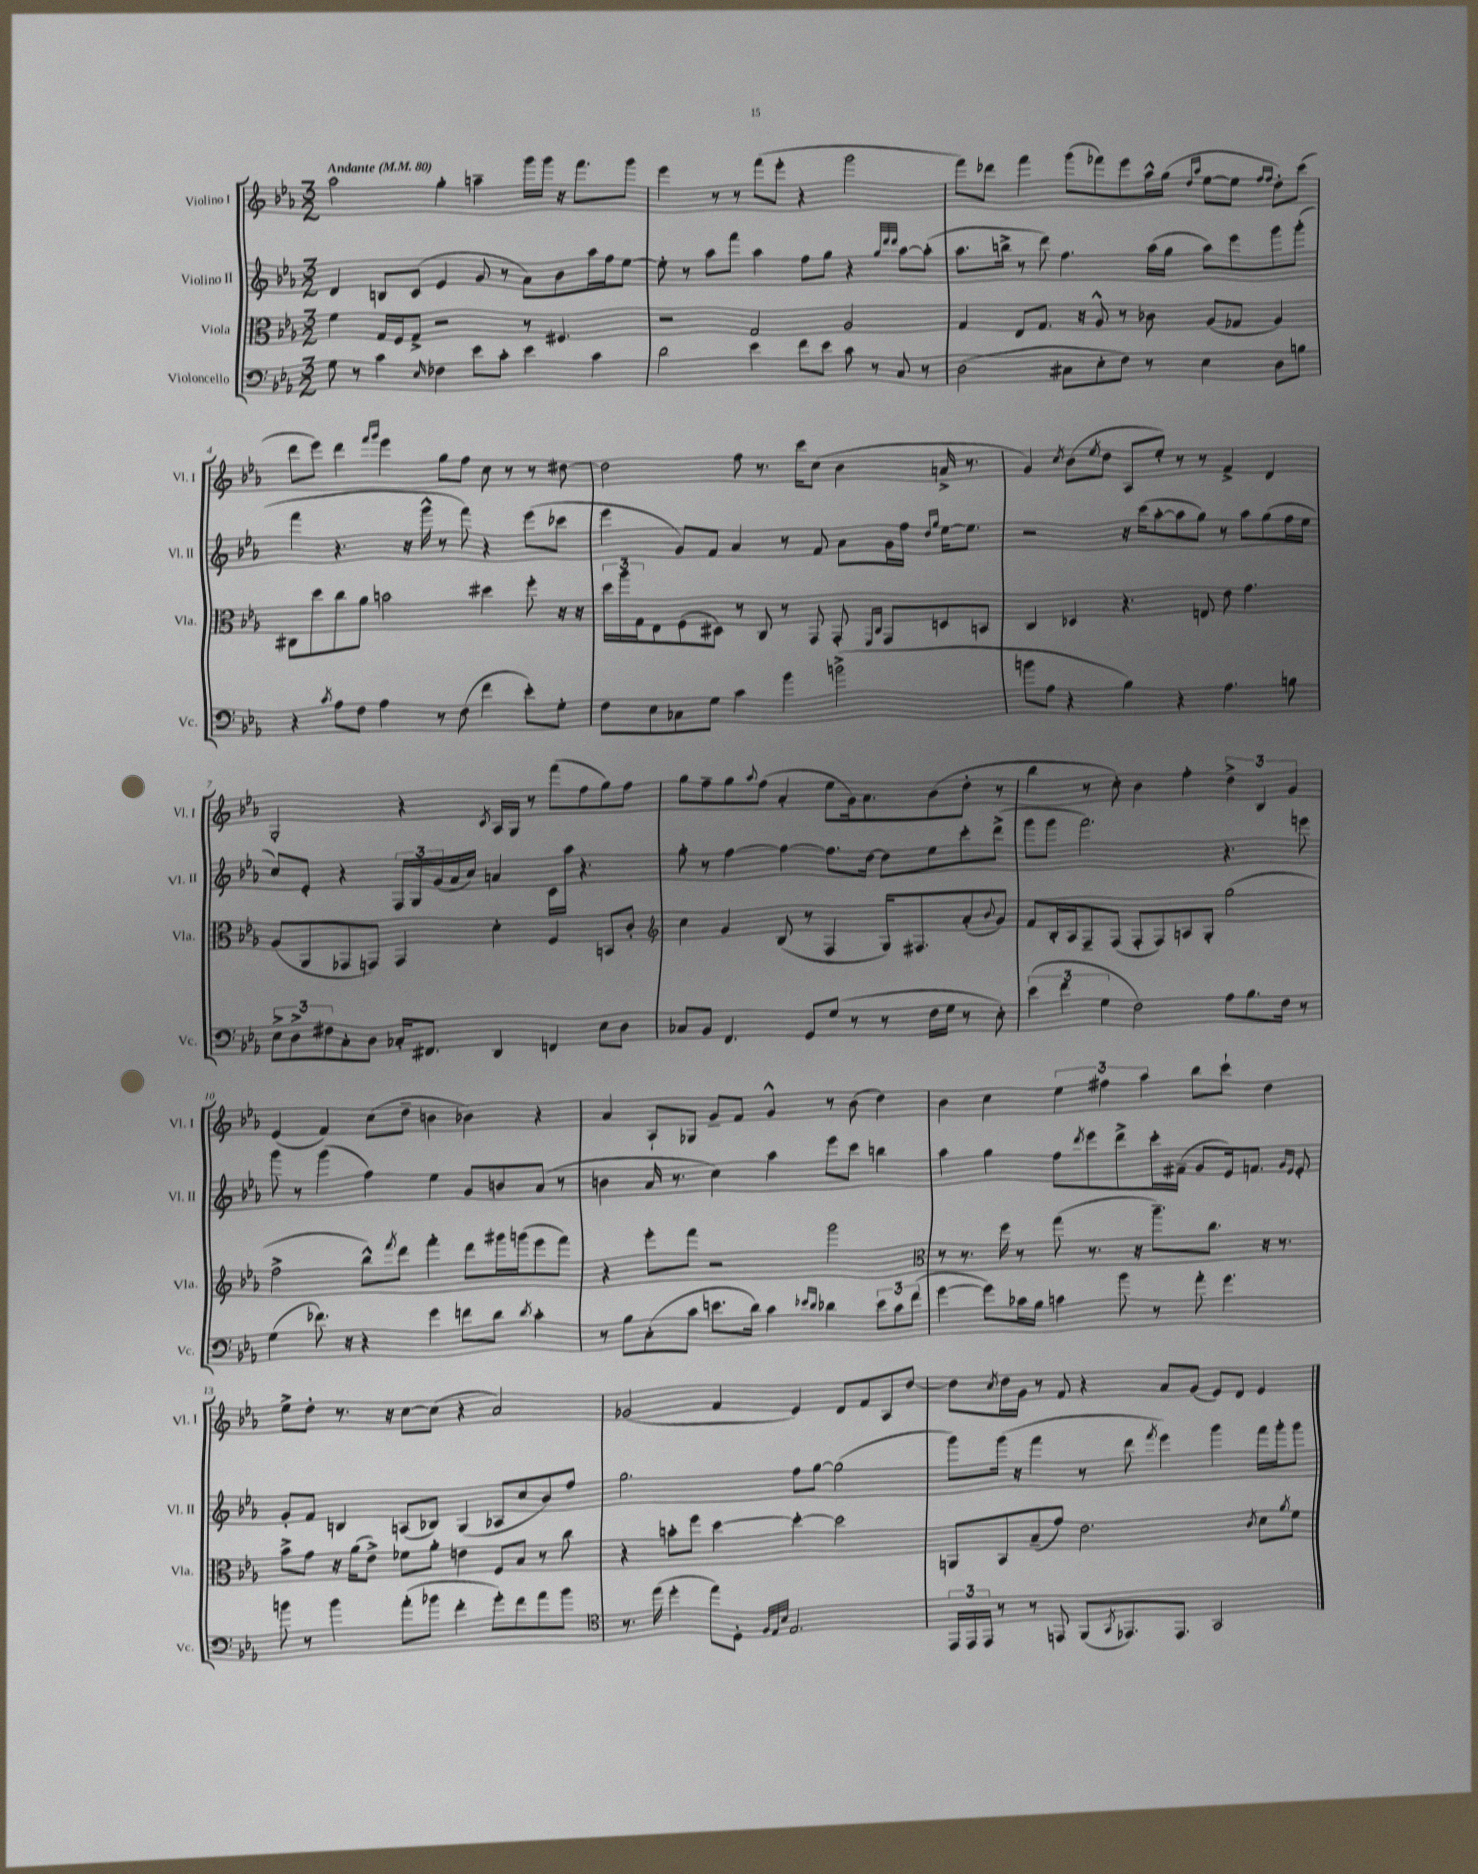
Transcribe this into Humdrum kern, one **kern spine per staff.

**kern	**kern	**kern	**kern
*staff4	*staff3	*staff2	*staff1
*clefF4	*clefC3	*clefG2	*clefG2
*k[b-e-a-]	*k[b-e-a-]	*k[b-e-a-]	*k[b-e-a-]
*M3/2	*M3/2	*M3/2	*M3/2
*MM80	*MM80	*MM80	*MM80
8G	4f	4d	2aa-
8r	.	.	.
4c	16G	8B	.
.	16F	.	.
.	8G^	(8c	.
16qqE-	.	.	.
4F-	2r	4e-	4gg'
8e-	.	8g	4aa~
8c'	.	8r	.
4e-	8r	8a-)	16ggg
.	.	.	16ggg
.	4.F#	8b-	16r
.	.	.	8.fff
4c	.	16aa-	.
.	.	16ff	.
.	.	[8ee-	8ggg
=	=	=	=
2d	2r	8ee-']	4eee-
.	.	8r	.
.	.	8aa-	8r
.	.	8fff	8r
4e-	2G	4aa-	(8fff
.	.	.	8eee-'
8f	.	8ff	4r
8e-	.	8gg	.
8c	2A-	4r	2ggg
8r	.	.	.
.	.	32qqgg	.
.	.	32qqddd	.
.	.	32qqddd	.
8C	.	[8aa-	.
8r	.	(8aa-']	.
=	=	=	=
(2D	4G	8.aa-	8fff)
.	.	.	8ddd-
.	.	16bb^	.
.	8E-	8r	4fff
.	8.G	8ddd)	.
8C#	.	4.ff	(8ggg
.	16r	.	.
8E-'	8A-^^	.	8fff-)
8F)	8r	.	8eee-
8r	8c-	(16aa-	16aa-^^
.	.	16gg	(16gg
.	.	.	16qqdd
.	.	.	16qqaa-
4E-	(8A-	8aa-)	[8ee-
.	8G-	8eee-	8ee-]
.	.	.	16qqff
.	.	.	16qqff
8D	4A-)	8ggg	8dd')
8B	.	(8ggg'	(8ccc
=	=	=	=
4r	8C#	4fff	8ddd
.	8dd	.	8eee-)
8qc	.	.	.
8A-	8cc	4.r	4ddd
8F	8a-	.	.
.	.	.	16qqfff
.	.	.	16qqggg
4A-	2b	.	4eee-
.	.	16r	.
.	.	16ggg^^	.
8r	.	8r	8gg
(8F	.	8fff)	8ff
4f	4dd#	4r	8cc
.	.	.	8r
8e-')	8ff'	(8eee-	8r
8G'	16r	8ccc-	[8dd#
.	16r	.	.
=	=	=	=
8F	24dd	4eee-	2dd#]
.	24aa-	.	.
.	24G	.	.
8E-	8E-	.	.
8C-	(8F	8g)	.
8G	8D#)	8f	.
4c	8r	4a-	8ff
.	8C	.	8.r
4b-	8r	8r	.
.	.	.	16ccc
.	8GG	8f	(8cc
(2b^	8GG'	8a-	4b-
.	16qqFF	.	.
.	16qqC	.	.
.	8GG	16g	.
.	.	16ff	.
.	.	16qqdd	.
.	.	16qqgg	.
.	8D	[16ee-	16a^
.	.	8.ee-]	8.r
.	8BB	.	.
=	=	=	=
8b	4C	2r	4g)
8A-	.	.	.
.	.	.	8qcc
4r	4D-	.	(8b-
.	.	.	8qee-
.	.	.	8dd
4B-)	4.r	16r	8A-
.	.	(16ccc	.
.	.	[8aa-'	8ee-')
4r	.	8aa-]	8r
.	8E	8gg)	8r
4.A-	8e-	8r	4f^
.	4.g	8aa-	.
.	.	(8gg	4d
8B	.	16ff	.
.	.	16ee-	.
=	=	=	=
12E-^	(8A-	8cc)	2G'
12D^	.	.	.
.	8AA-	8e-'	.
12F#	.	.	.
8C'	8GG-	4r	.
8D	8GG)	.	.
16C-'	4GG	24F	4r
.	.	24G	.
8.FF#	.	.	.
.	.	(24g	.
.	.	16a-	.
.	.	16cc)	.
.	.	.	8qc
4DD	4d'	4a	16A-
.	.	.	16G
.	.	.	8r
4FF	4F	16c	(8fff
.	.	16aa-	.
.	.	4.r	8ff
8E-	8BB	.	8gg)
8D	8c'	.	8ff
=	=	=	=
*	*clefG2	*	*
8C-	4cc	8gg'	8gg
8BB-	.	8r	8ff~
4.FF	4g	[4ff	8gg
.	.	.	8qqaa-
.	.	.	(8ff
.	(8B-	4ff_	4a-'
8GG	8r	.	.
(8G	4F	8.ff]	8ee-
8r	.	.	16g)
.	.	[16dd	8.a-
8r	16G)	8dd]	.
.	8.F#	.	.
16F	.	8ee-	(8b-
16G	.	.	.
8r	(8a-'	8ccc'	8dd'
.	8qqb-	.	.
8E-')	8g)	(8ddd^	8r
=	=	=	=
(6e-	8f	8ggg	4bb-
.	16B-'	8ggg	.
6f	.	.	.
.	16A-	.	.
.	8F~	2.fff)	8r
6G	.	.	.
.	(8F	.	8cc')
2F)	8F'	.	4b-
.	8F)	.	.
.	8A	.	4ff'
.	8G'	.	.
8A-	(2gg	4.r	6dd^
8.B-	.	.	.
.	.	.	6B-
16F	.	.	.
.	.	.	6g
8r	.	8eee	.
=	=	=	=
(4G	2ff^	8ggg	(4e-
.	.	8r	.
8.f-)	.	(4ggg	4f)
16r	.	.	.
4r	8bb-^^)	4ff)	(8cc
.	8qfff	.	.
.	8ddd	.	8dd~
4g	4fff'	4ee-	4b
8f	8ddd	8g	4b-)
8d	16ggg#	8b	.
.	(16ggg	.	.
8qd	.	.	.
4c'	8eee-	(8a-	4r
.	8fff)	8r	.
=	=	=	=
8r	4r	4b	4a-
8B-	.	.	.
(8C'	8eee-'	16a-	8A-`
.	.	8.r	.
8c	8fff	.	8G-
8.e	2r	4cc)	8g~
.	.	.	8f
16d)	.	.	.
4c	.	4aa-	4g^^
16qqe-	.	.	.
16qqd	.	.	.
4d-	2ggg	8eee-	8r
.	.	8ccc	(8b-
12e-	.	4bb	4dd)
12c	.	.	.
(12f	.	.	.
=	=	=	=
*	*clefC3	*	*
[4g	8r	4aa-	4b-
.	8.r	.	.
8g])	.	4gg	4cc
.	16ff	.	.
16c-	8r	.	.
16B-	.	.	.
4c	(8gg	8ff	6ee-
.	.	8qddd	.
.	8.r	8eee-	.
.	.	.	6ff#
8b-	.	8ddd^	.
.	16r	.	.
.	.	.	6aa-
8r	8.aa-~)	16ccc'	.
.	.	(16f#~	.
8a-'	.	8g	8bb-
.	8.cc	.	.
4.g	.	16e-)	8ccc`
.	.	8.f	.
.	16r	.	4dd
.	8.r	.	.
.	.	16qqg	.
.	.	16qqe-	.
.	.	8e-'	.
=	=	=	=
8b	8b-^	8g'	8ee-^
8r	8g	8f	8dd'
4b	16r	4B	8.r
.	(16a-	.	.
.	8e-^)	.	.
.	.	.	16r
(8a-'	8f-	(8A	[8cc
8b-	8a-'	8B-)	(8cc]
4f'	4e	(4G	4r
8g')	8F	8A-	2a-)
8f	8B-	8cc	.
8a-	8r	8b-)	.
8b-	8cc	8ff	.
=	=	=	=
*clefC4	*	*	*
8.r	4r	2.gg	(2g-
(16ee-	.	.	.
4dd'	8b'	.	.
.	8ff	.	.
8ee-)	[4dd	.	4f
8D'	.	.	.
32qqF	.	.	.
32qqE-	.	.	.
32qqB-	.	.	.
2.E-	4dd'_	8ff	4e-)
.	.	[8gg	.
.	2dd]	(2gg]	8d
.	.	.	8f
.	.	.	8A-
.	.	.	[8dd
=	=	=	=
24EE-	8AA	8ggg)	8dd]
24EE-	.	.	.
24EE-	.	.	.
.	.	.	8qcc
8r	8BB-	(16ggg	16dd
.	.	16r	16g
8r	(8B-~	4fff	8r
8EE	8g)	.	8f
(8FF	2.e-	8r	4r
8qGG	.	.	.
8.EE-)	.	8ddd	.
.	.	8qfff	.
.	.	4eee-)	8a-
8.EE-	.	.	.
.	.	.	(8g
2GG	.	4ggg	8e-)
.	.	.	8d
.	8qc	.	.
.	8d	16fff	4e-
.	.	16ggg'	.
.	8qa-	.	.
.	8f	8ggg	.
==	==	==	==
*-	*-	*-	*-
